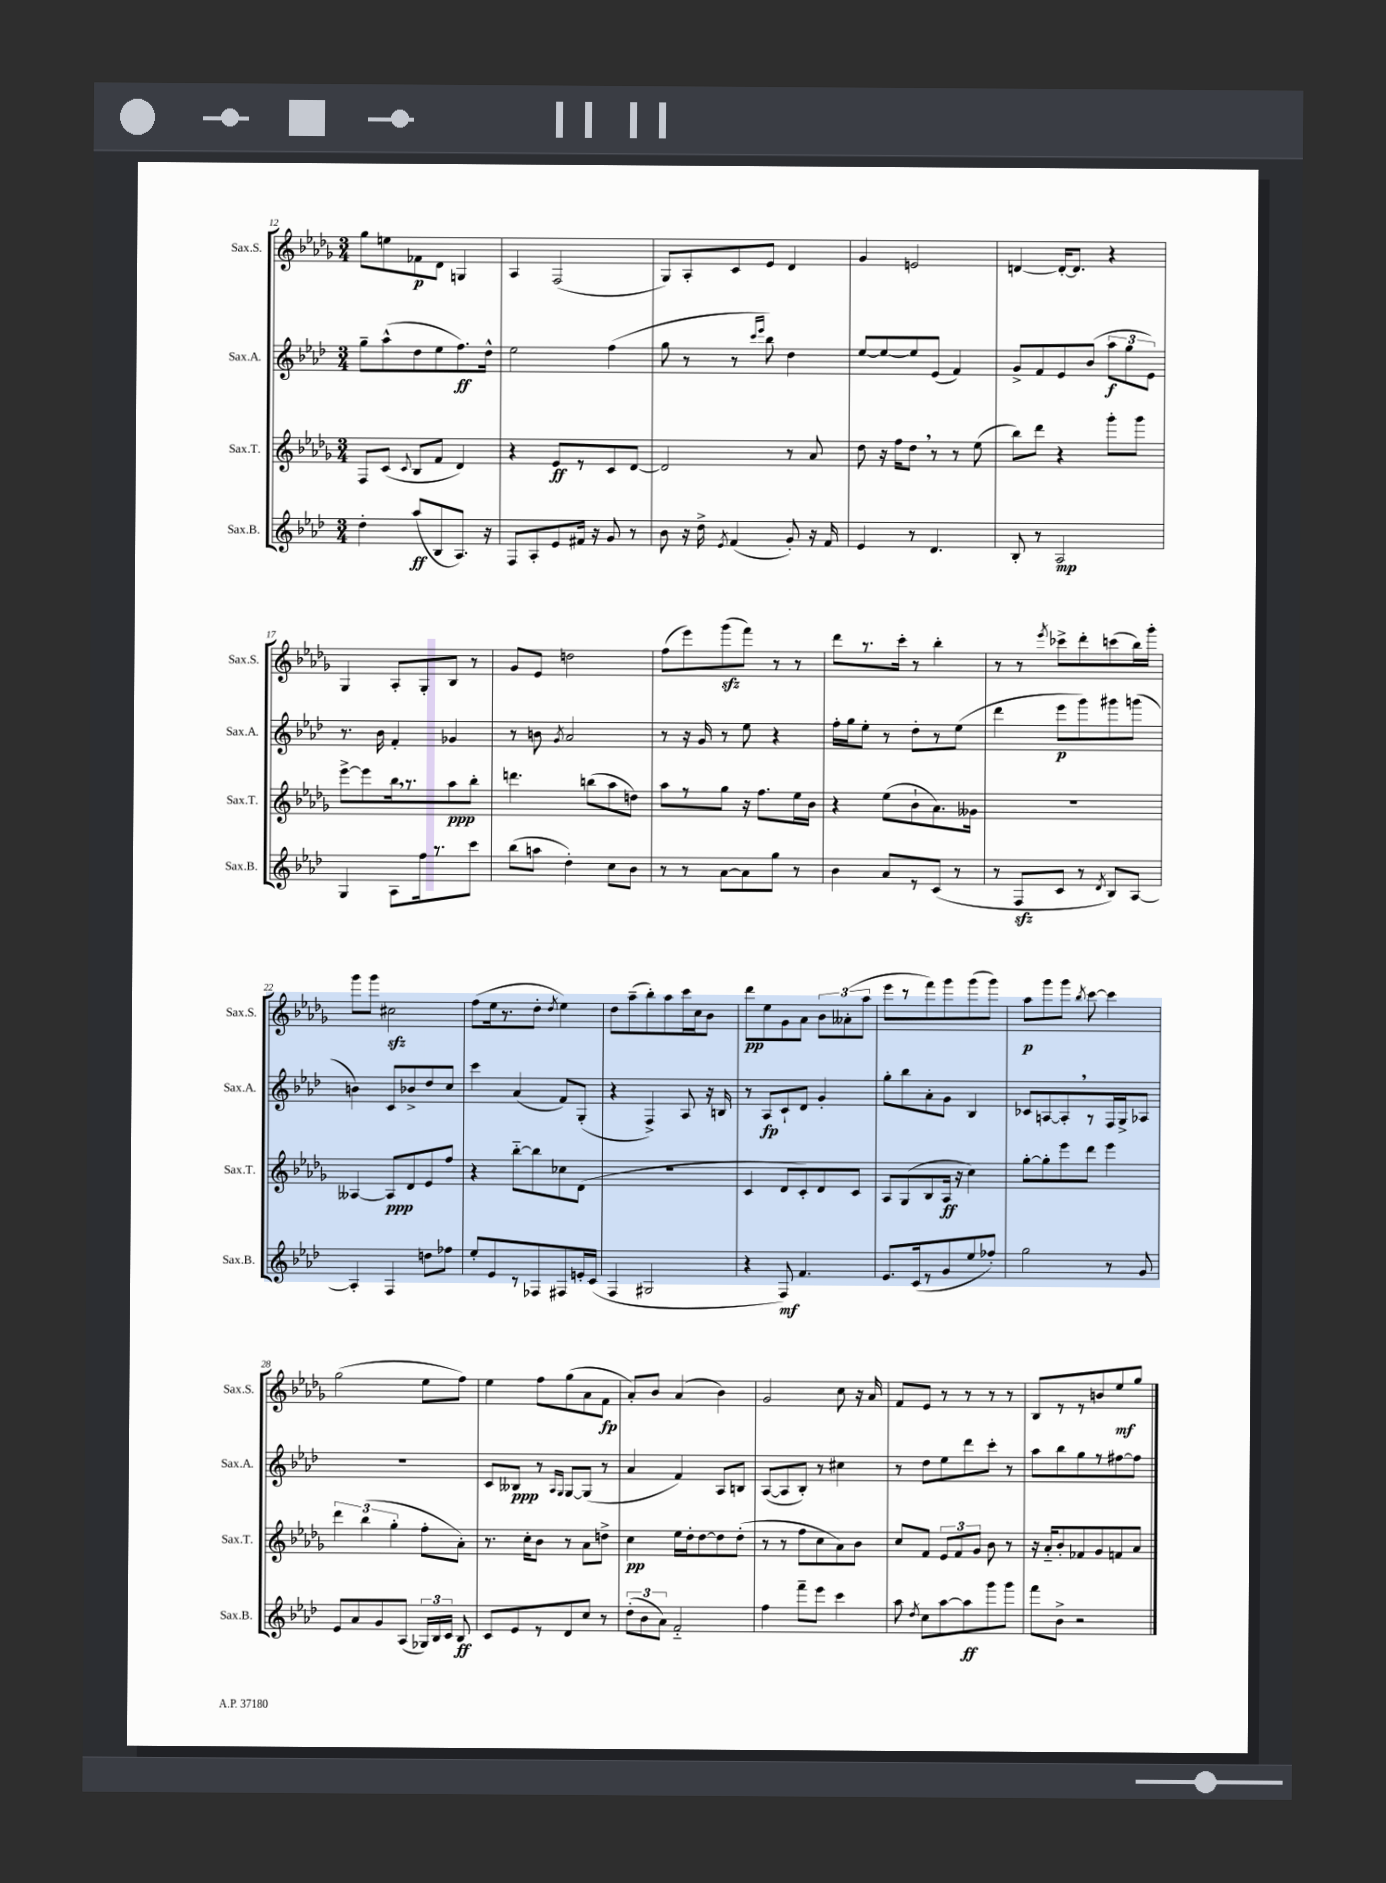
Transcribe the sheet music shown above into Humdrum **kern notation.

**kern	**kern	**kern	**kern
*staff4	*staff3	*staff2	*staff1
*clefG2	*clefG2	*clefG2	*clefG2
*k[b-e-a-d-]	*k[b-e-a-d-g-]	*k[b-e-a-d-]	*k[b-e-a-d-g-]
*M3/4	*M3/4	*M3/4	*M3/4
4dd-'\	8F/L	8gg~\L	8gg-\L
.	(8c/J	(8aa-^^\	8ee\
.	8qqc/	.	.
(8aa-/L	8B-/L	8dd-\	8f-\
8B-/	8f/J	8ee-\	8d-\J
8.A-/J)	4d-/)	8.ff\)	4G/
16r	.	16dd-^^\Jk	.
=	=	=	=
8F/L	4r	2ee-\	4A-/
8A-'/	.	.	.
8e-/	8e-/L	.	(2F/
16f#/Jk	8r	.	.
16r	.	.	.
8g/	8c/	(4ff\	.
8r	[8d-/J	.	.
=	=	=	=
8b-\	2d-/]	8gg\	8G-/L)
16r	.	8r	8A-'/
16dd-^\	.	.	.
8qe-/	.	.	.
(4f/	.	8r	8c/
.	.	16qqccc/LL	.
.	.	16qqeee-/JJ	.
.	.	8bb-\)	8e-/J
8g'/)	8r	4dd-\	4d-/
16r	8a-/	.	.
16f/	.	.	.
=	=	=	=
4e-/	8dd-\	[8ee-/L	4g-/
.	16r	8ee-/_	.
.	16ff\LK	.	.
8r	8dd-\J	8ee-/]	2e/
4.d-/	8r	(8e-/J	.
.	8r	4f/)	.
.	(8ee-\	.	.
=	=	=	=
8B-'/	8bb-\L)	8g^/L	[4d/
8r	8ddd-\J	8f/	.
2A-/	4r	8e-/	16d'/_LK
.	.	.	8.d/]J
.	.	(8b-/J	.
.	8ggg-'\L	12aa-\L	4r
.	.	12gg\	.
.	8ggg-\J	.	.
.	.	12e-\J)	.
=	=	=	=
4G/	[8eee-^\L	8.r	4G-/
.	8eee-\]	.	.
.	.	16b-\	.
8A-\L	16bb-\k	4f'/	8A-'/L
.	8.r	.	.
16ff\k	.	.	8G-'/
8.r	.	.	.
.	8aa-\	4g-/	8B-/J
8ccc\J	8bb-'\J	.	8r
=	=	=	=
(8bb-\L	4.ddd\	8r	8g-/L
8aa\J	.	8b\	8e-/J
.	.	8qg/	.
4dd-'\)	.	2a-/	2dd\
.	(8bb\L	.	.
8cc\L	8aa-\	.	.
8b-\J	8dd\J)	.	.
=	=	=	=
8r	8aa-\L	8r	(8ff\L
8r	8r	16r	8eee-\)
.	.	16g/	.
[8a-\L	8gg-\J	8r	(8ggg-\
8a-\]	16r	8ee-\	8fff\J)
.	8.ff\L	.	.
8gg\J	.	4r	8r
8r	16ee-\L	.	8r
.	16b-\JJ	.	.
=	=	=	=
4b-\	4r	16ff'\LL	8ddd-\L
.	.	16gg\J	.
.	.	8ee-'\J	8.r
8a-/L	(8ee-\L	8r	.
.	.	.	16ccc'\Jk
8r	8b-`\	8dd-'\L	8r
(8c/J	8.a-\)	8r	4bb-'\
8r	.	(8ee-\J	.
.	16g--\Jk	.	.
=	=	=	=
8r	2.r	4ddd-\	8r
8F/L	.	.	8r
.	.	.	8qeee-/
8c/J	.	8eee-\L	8ccc-^\L
8r	.	8ggg\)	8ddd-'\
8qd-/	.	.	.
8B-/L)	.	8ggg#\	(8ccc\
[8A-/J	.	(8ggg\J	16bb-\L)
.	.	.	16ggg-'\JJ
=	=	=	=
4A-'/]	[4A--/	4b\)	8ggg-\L
.	.	.	8ggg-\J
4F/	8A--/]L	8c/L	2cc#\
.	8d-/	8b-^/	.
8dd\L	8e-/	8dd-/	.
8ff-\J	8ff/J	8cc/J	.
=	=	=	=
8ee-'/L	4r	4ccc\	(8ff\L
8e-/	.	.	16ee-\k
.	.	.	8.r
8r	[8bb-'~\L	(4a-/	.
8F-/	8bb-\]	.	8dd-'\J
.	.	.	8qdd-/
8F#/	8cc-\	8f/L)	4ee-\)
16e'/L	(8d-\J	(8G'/J	.
(16c/JJ	.	.	.
=	=	=	=
4F/	2.r	4r	8dd-\L
.	.	.	(8aa-~\
2G#/	.	4F^/)	8bb-'\)
.	.	.	8aa-\
.	.	8A-/	16ccc\L
.	.	.	16cc\J
.	.	16r	8b-\J
.	.	16B/	.
=	=	=	=
4r	4c/	8r	8ddd-\L
.	.	8A-/L	8ee-\
8F/)	8d-/L	8c`/	8g-\
4.f/	8c'/)	8d-/J	8a-\J
.	8d-/	4g'/	12b-\L
.	.	.	(12a--'\
.	8c/J	.	.
.	.	.	12aa-\J
=	=	=	=
8.e-/L	8A-/L	8gg'\L	8eee-\L
.	(8G-/	8bb-\	8r
(16c/k	.	.	.
8r	8B-/	8a-'\	8fff\)
8g/	16A-/Jk	8g\J	8ggg-\
.	16r	.	.
8ee-/	4cc\)	4B-/	(8ggg-\
8ff-'/J)	.	.	8ggg-\J)
=	=	=	=
2gg\	[8gg-'\L	8c-/L	8aa-\L
.	8gg-'\]	[8A/	8ggg-\
.	8eee-\	8A'/]	8ggg-\J
.	.	.	8qbb-/
.	8ddd-\J	8r	[8ccc\
8r	4eee-\	16F/L	4ccc\]
.	.	16G^/J	.
8g/	.	8A-/J	.
=	=	=	=
8e-/L	6ddd-\	2.r	(2gg-\
8a-/	.	.	.
.	(6bb-\	.	.
8g/	.	.	.
.	6gg-'\	.	.
(8A-/J	.	.	.
24G-/LL)	8ff'\L	.	8ee-\L
24B-/	.	.	.
24c/JJ	.	.	.
8B-/	8a-'\J)	.	8ff\J)
=	=	=	=
8c/L	8.r	8c/L	4ee-\
8e-/	.	8B--/J	.
.	16cc'\LK	.	.
8r	8b-\J	8r	8ff\L
.	.	16qqA-/LL	.
.	.	16qqG/JJ	.
8d-/	8r	[8G/L	(8gg-\
8cc/J	8a-\L	(8G/]J	8a-\
8r	8dd^\J	8r	8f\J
=	=	=	=
(12dd-'\L	4cc\	4a-/	8a-'/L)
12b-\	.	.	.
.	.	.	8b-/J
12a-\J)	.	.	.
2f'~/	16ee-\LL	4f/)	(4a-/
.	16dd-'\J	.	.
.	[8dd-\	.	.
.	8dd-\]	8A-/L	4b-\)
.	(8dd-'\J	8B/J	.
=	=	=	=
4ff\	8r	([8A-/L	2g-/
.	8r	8A-/]	.
8fff~\L	8ff\L	8B-'/J)	.
8eee-\J	8cc\	8r	.
4ccc\	8a-\)	4cc#\	8cc\
.	8b-\J	.	16r
.	.	.	16a-/
=	=	=	=
8aa-\	8cc/L	8r	8f/L
8qdd-/	.	.	.
8cc\L	8f/J	8dd-\L	8e-/J
[8aa-\	12e-/L	8ee-\	8r
.	12f/	.	.
8aa-\]	.	8ddd-\	8r
.	12g-/J	.	.
8ggg\	8b-\	8ccc'\J	8r
8ggg\J	8r	8r	8r
=	=	=	=
8fff\L	16r	8aa-\L	8B-/L
.	16a-'~/LK	.	.
8b-^\J	8b-'/	8bb-\	8r
2r	8f-/	8gg\	8r
.	8g-/	8r	8b/
.	8f/	[8ff#\	8ee-/
.	8a-/J	8ff#\]J	8gg-/J
==	==	==	==
*-	*-	*-	*-
